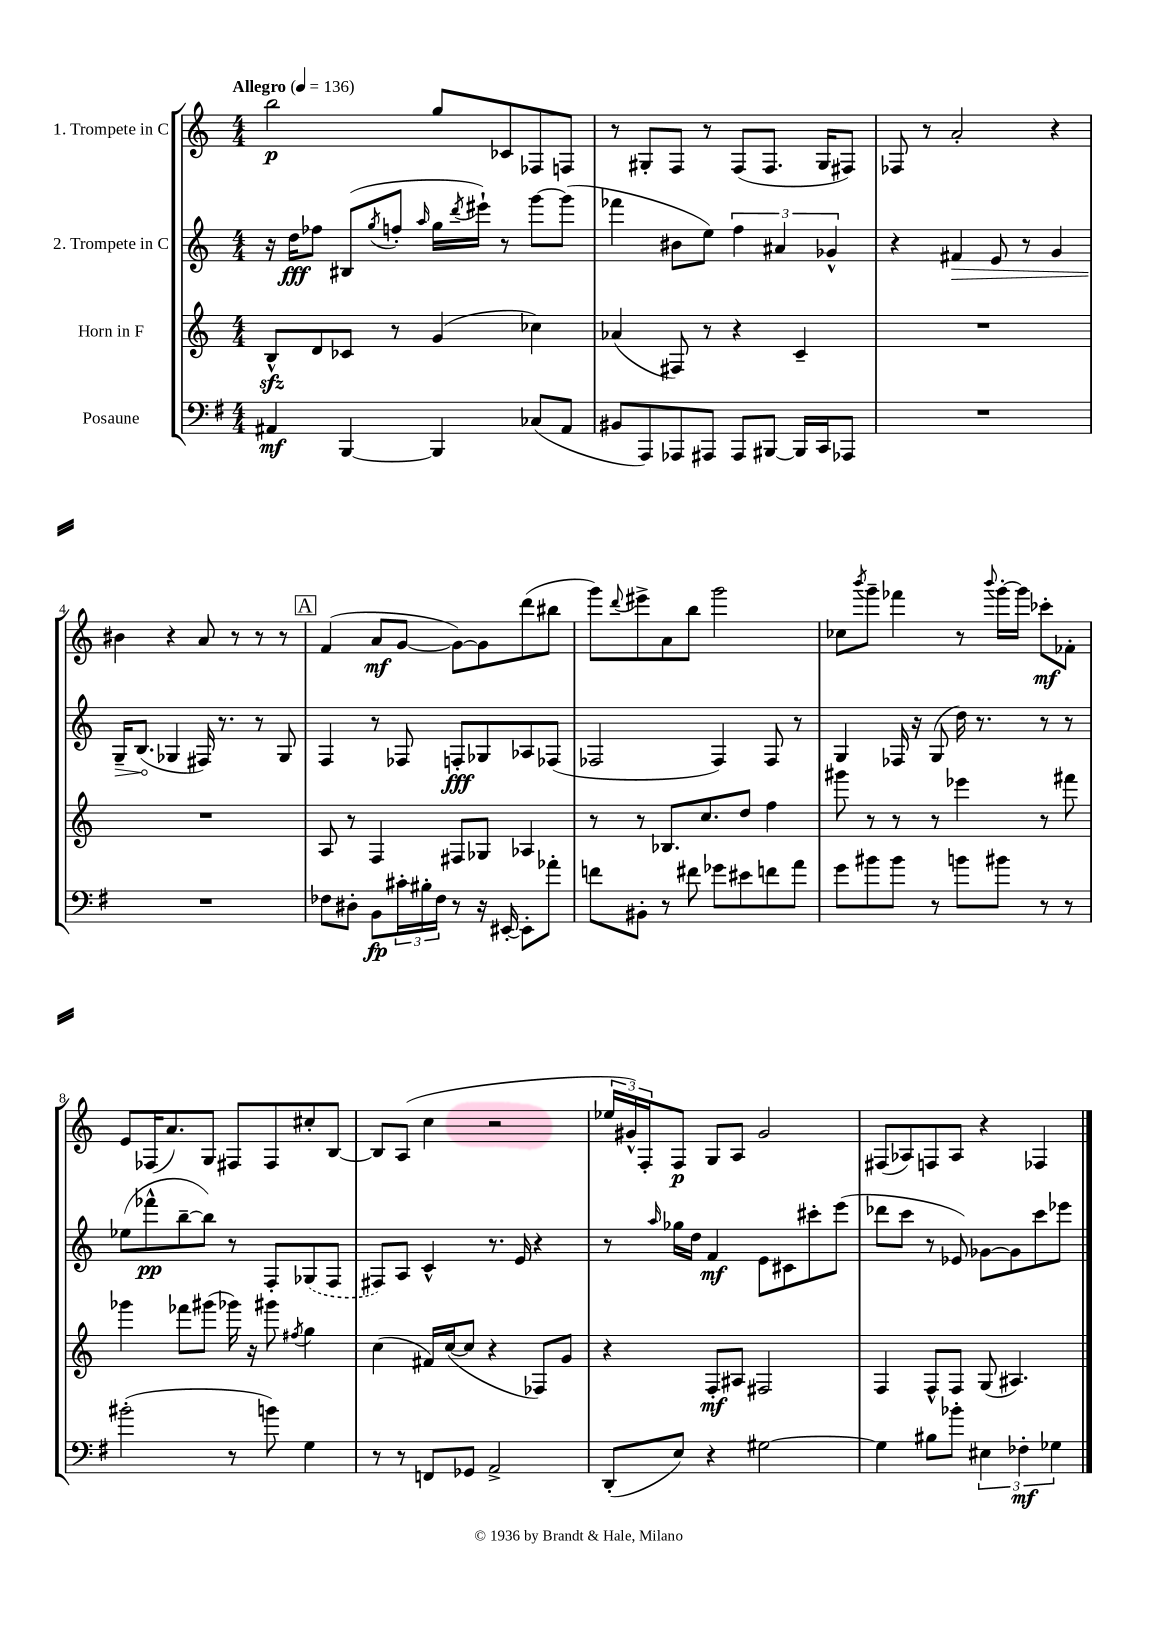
<<
\new StaffGroup <<
\new Staff = "s0" \with { instrumentName = "1. Trompete in C" } {
    \clef treble \key c \major \numericTimeSignature \time 4/4 \tempo "Allegro" 4 = 136
    b''2\p g''8 ces'8 fes8 f8 |
    r8 gis8-. f8 r8 f8( f8. gis16 fis8) |
    fes8 r8 a'2-. r4 |
    bis'4 r4 a'8 r8 r8 r8 |
    \mark \markup { \box "A" } f'4( a'8\mf g'8~ g'8~) g'8 d'''8( bis''8 |
    g'''8) \appoggiatura { d'''8 } eis'''8-> a'8 b''8 g'''2 |
    ces''8 \acciaccatura { b'''8 } g'''8-- fes'''4 r8 \appoggiatura { b'''8 } g'''16~-. g'''16 ces'''8-.\mf fes'8-. |
    e'8 fes16( a'8.) g8 fis8 fis8 cis''8-. b8~ |
    b8 a8( c''4 r2 |
    \tuplet 3/2 { ees''16 gis'16-^) f16-. } f8\p g8 a8 gis'2 |
    fis8( aes8) f8 aes8 r4 fes4 \bar "|." |
}
\new Staff = "s1" \with { instrumentName = "2. Trompete in C" } {
    \clef treble \key c \major \numericTimeSignature \time 4/4
    r16 d''16\fff fes''8 bis8( \acciaccatura { g''8 } f''8-. \grace { a''16 } g''16 \acciaccatura { d'''8 } eis'''16-!) r8 g'''8~ g'''8( |
    fes'''4 bis'8 e''8) \tuplet 3/2 { f''4 ais'4 ges'4-^ } |
    r4 \once \override Hairpin.circled-tip = ##t fis'4\> e'8 r8 g'4 |
    g16-- b8.\!( ges4 fis16) r8. r8 ges8 |
    \mark \markup { \box "A" } f4 r8 fes8 f8-.\fff ges8 aes8 fes8( |
    fes2 fes4) fes8 r8 |
    g4 fes16 r16 g8( d''16) r8. r8 r8 |
    ees''8( fes'''8-^\pp b''8~-- b''8) r8 f8-. \once \slurDashed ges8( f8 |
    fis8) a8 c'4-^ r8. e'16 r4 |
    r8 \grace { a''16 } ges''16 d''16 f'4\mf e'8 cis'8 cis'''8-. e'''8( |
    des'''8 c'''8 r8 ees'8) ges'8~ ges'8 c'''8 ees'''8 \bar "|." |
}
\new Staff = "s2" \with { instrumentName = "Horn in F" } {
    \clef treble \key c \major \numericTimeSignature \time 4/4
    b8-^\sfz d'8 ces'8 r8 g'4( ces''4) |
    aes'4( fis8) r8 r4 c'4-- |
    R1 |
    R1 |
    \mark \markup { \box "A" } a8 r8 f4 fis8 ges8 aes4 |
    r8 r8 bes8. c''8. d''8 f''4 |
    gis'''8 r8 r8 r8 ees'''4 r8 fis'''8 |
    ges'''4 fes'''8 gis'''8( ges'''16) r16 gis'''8 \acciaccatura { fis''8 } g''4 |
    c''4( fis'16) c''16~( c''8 r4 fes8) g'8 |
    r4 f8-.\mf ais8 fis2 |
    f4 f8-^ f8 g8( ais4.) \bar "|." |
}
\new Staff = "s3" \with { instrumentName = "Posaune" } {
    \clef bass \key g \major \numericTimeSignature \time 4/4
    ais,4\mf b,,4~ b,,4 ces8( ais,8 |
    bis,8 a,,8) aes,,8 ais,,8 ais,,8 bis,,8~ bis,,16 c,16 aes,,8 |
    R1 |
    R1 |
    \mark \markup { \box "A" } fes8 dis8-. b,8\fp \tuplet 3/2 { cis'16-. bis16-. fes16 } r8 r16 eis,16~-. eis,8-. aes'8-. |
    f'8 bis,8-. r8 fis'8 ges'8 eis'8 f'8 a'8 |
    g'8 bis'8 bis'8 r8 b'8 bis'8 r8 r8 |
    bis'2-.( r8 b'8) g4 |
    r8 r8 f,8 ges,8 a,2-> |
    d,8-.( e8) r4 gis2~ |
    gis4 bis8 bes'8-. \tuplet 3/2 { eis4 fes4-.\mf ges4 } \bar "|." |
}
>>
>>
